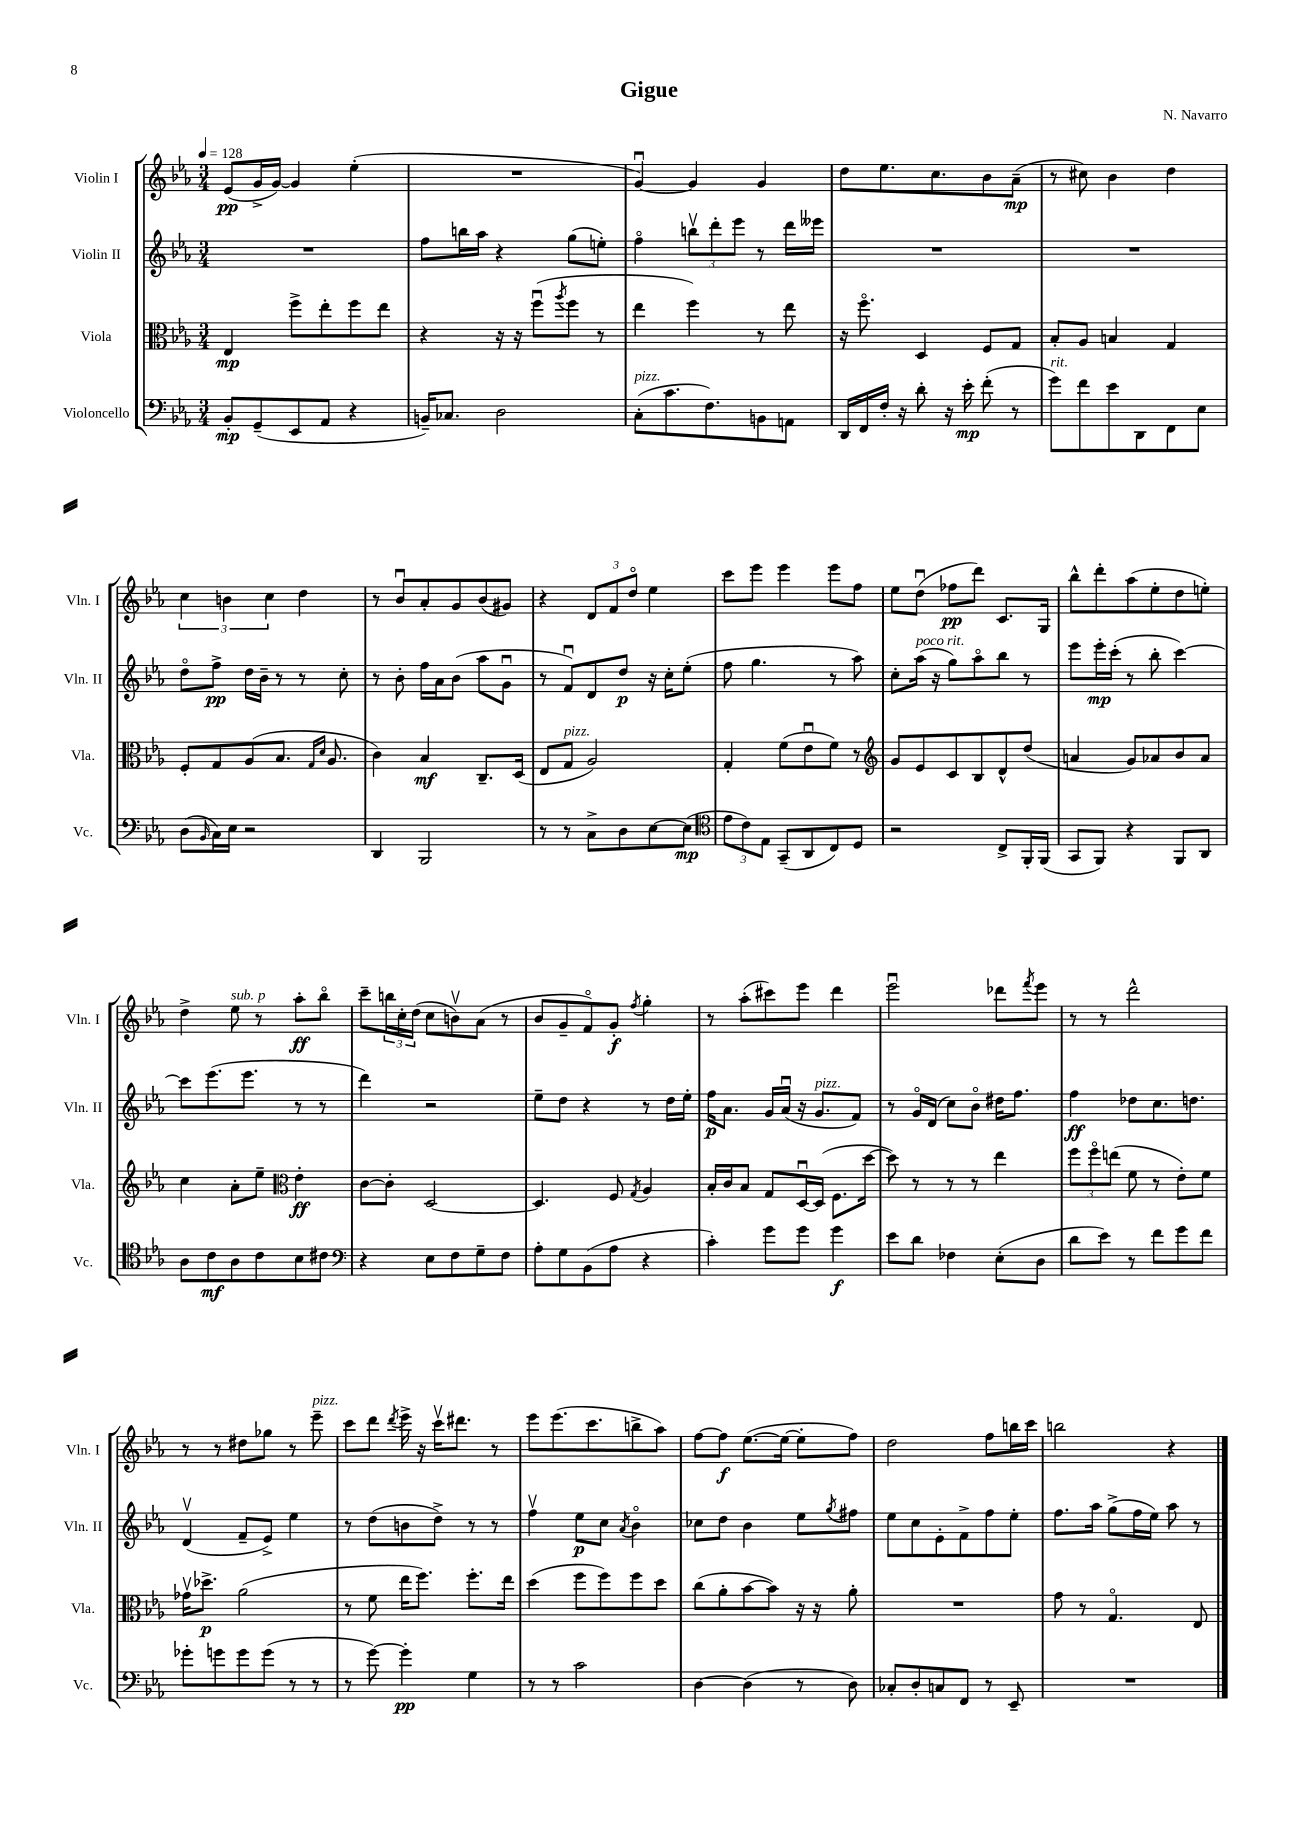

**kern	**dynam	**kern	**dynam	**kern	**dynam	**kern	**dynam
*part4	*part4	*part3	*part3	*part2	*part2	*part1	*part1
*staff4	*staff4	*staff3	*staff3	*staff2	*staff2	*staff1	*staff1
*I"Violoncello	*	*I"Viola	*	*I"Violin II	*	*I"Violin I	*
*I'Vc.	*	*I'Vla.	*	*I'Vln. II	*	*I'Vln. I	*
*clefF4	*	*clefC3	*	*clefG2	*	*clefG2	*
*k[b-e-a-]	*	*k[b-e-a-]	*	*k[b-e-a-]	*	*k[b-e-a-]	*
*M3/4	*	*M3/4	*	*M3/4	*	*M3/4	*
*MM128	*	*MM128	*	*MM128	*	*MM128	*
=1	=1	=1	=1	=1	=1	=1	=1
8BB-'/L	mp	4E-/	mp	2.r	.	(8e-/L	pp
(8GG~/	.	.	.	.	.	16g^/L	.
.	.	.	.	.	.	[16g/JJ)	.
8EE-/	.	8ff^\L	.	.	.	4g/]	.
8AA-/J	.	8ee-'\	.	.	.	.	.
4r	.	8ff\	.	.	.	(4ee-'\	.
.	.	8ee-\J	.	.	.	.	.
=2	=2	=2	=2	=2	=2	=2	=2
16BBn~/KL)	.	4r	.	8ff\L	.	2.r	.
8.C-X/J	.	.	.	.	.	.	.
.	.	.	.	16bbn\L	.	.	.
.	.	.	.	16aa-\JJ	.	.	.
2D\	.	16r	.	4r	.	.	.
.	.	16r	.	.	.	.	.
.	.	(8ffu\L	.	.	.	.	.
.	.	8qaa-/	.	.	.	.	.
.	.	8ff\J	.	(8gg\L	.	.	.
.	.	8r	.	8een'\J)	.	.	.
=3	=3	=3	=3	=3	=3	=3	=3
!LO:TX:a:i:t=pizz.	!	!	!	!	!	!	!
(8C'\L	.	4ee-\	.	4ff\	.	[4gu/)	.
8.c\	.	.	.	.	.	.	.
.	.	4ff\)	.	12bbnv\L	.	4g/]	.
8.F\)	.	.	.	.	.	.	.
.	.	.	.	12ddd'\	.	.	.
.	.	.	.	12eee-\J	.	.	.
8BBn\	.	8r	.	8r	.	4g/	.
8AAn\J	.	8ee-\	.	16ddd\LL	.	.	.
.	.	.	.	16eee--X\JJ	.	.	.
=4	=4	=4	=4	=4	=4	=4	=4
16DD/LL	.	16r	.	2.r	.	8dd\L	.
16FF/	.	8.ff\	.	.	.	.	.
16F'/JJ	.	.	.	.	.	8.ee-\	.
16r	.	.	.	.	.	.	.
8d'\	.	4D/	.	.	.	.	.
.	.	.	.	.	.	8.cc\	.
16r	.	.	.	.	.	.	.
16e-'\	mp	.	.	.	.	.	.
(8f'\	.	8F/L	.	.	.	8b-\	.
8r	.	8G/J	.	.	.	(8a-~\J	mp
=5	=5	=5	=5	=5	=5	=5	=5
!LO:TX:a:i:t=rit.	!	!	!	!	!	!	!
8g\L)	.	8B-'/L	.	2.r	.	8r	.
8f\	.	8A-/J	.	.	.	8cc#X\)	.
8e-\	.	4Bn/	.	.	.	4b-\	.
8DD\	.	.	.	.	.	.	.
8FF\	.	4G/	.	.	.	4dd\	.
8E-\J	.	.	.	.	.	.	.
!!LO:LB:g=z
=6	=6	=6	=6	=6	=6	=6	=6
(8D\L	.	8F'/L	.	8dd\L	.	6cc\	.
16qqBB-/	.	.	.	.	.	.	.
16C\L)	.	8G/	.	8ff^\J	pp	.	.
.	.	.	.	.	.	6bn\	.
16E-\JJ	.	.	.	.	.	.	.
2r	.	(8A-/	.	16dd\LL	.	.	.
.	.	.	.	16b-~\JJ	.	.	.
.	.	.	.	.	.	6cc\	.
.	.	8.B-/J	.	8r	.	.	.
.	.	.	.	8r	.	4dd\	.
.	.	16qqG/LL	.	.	.	.	.
.	.	16qqd/JJ	.	.	.	.	.
.	.	8.A-/	.	.	.	.	.
.	.	.	.	8cc'\	.	.	.
=7	=7	=7	=7	=7	=7	=7	=7
4DD/	.	4c\)	.	8r	.	8r	.
.	.	.	.	8b-'\	.	8b-u/L	.
2BBB-/	.	4B-/	mf	16ff\LL	.	8a-'/	.
.	.	.	.	16a-\J	.	.	.
.	.	.	.	(8b-\J	.	8g/	.
.	.	8.C~/L	.	8aa-\L	.	(8b-/	.
.	.	.	.	8gu\J	.	8g#X/J)	.
.	.	(16D/Jk	.	.	.	.	.
=8	=8	=8	=8	=8	=8	=8	=8
8r	.	8E-/L	.	8r	.	4r	.
!	!	!LO:TX:a:i:t=pizz.	!	!	!	!	!
8r	.	8G/J	.	8fu/L)	.	.	.
8C^\L	.	2A-/)	.	8d/	.	12d/L	.
.	.	.	.	.	.	12f/	.
8D\	.	.	.	8dd/J	p	.	.
.	.	.	.	.	.	12dd/J	.
[8E-\	.	.	.	16r	.	4ee-\	.
.	.	.	.	16cc'\KL	.	.	.
(8E-\J]	mp	.	.	(8ee-'\J	.	.	.
=9	=9	=9	=9	=9	=9	=9	=9
*clefC4	*	*	*	*	*	*	*
12e-\L	.	4G'/	.	8ff\	.	8ccc\L	.
12c\)	.	.	.	.	.	.	.
.	.	.	.	4.gg\	.	8eee-\J	.
12E-\J	.	.	.	.	.	.	.
(8GG~/L	.	(8f\L	.	.	.	4eee-\	.
8AA-/	.	8e-u\	.	.	.	.	.
8C/)	.	8f\J)	.	8r	.	8eee-\L	.
8D/J	.	8r	.	8aa-\)	.	8ff\J	.
=10	=10	=10	=10	=10	=10	=10	=10
*	*	*clefG2	*	*	*	*	*
2r	.	8g/L	.	8cc'\L	.	8ee-\L	.
!	!	!	!	!LO:TX:a:i:t=poco rit.	!	!	!
.	.	8e-/	.	(16aa-\Jk	.	(8ddu\J	.
.	.	.	.	16r	.	.	.
.	.	8c/	.	8gg\L)	.	8ff-X\L	pp
.	.	8B-/	.	8aa-\	.	8ddd\J)	.
8C^/L	.	8d^^/	.	8bb-\J	.	8.c/L	.
16FF'/L	.	(8dd/J	.	8r	.	.	.
(16FF/JJ	.	.	.	.	.	16G/Jk	.
=11	=11	=11	=11	=11	=11	=11	=11
8GG/L	.	4an/	.	8eee-\L	.	8bb-^^\L	.
8FF/J)	.	.	.	16eee-'\L	mp	8ddd'\	.
.	.	.	.	(16ccc'\JJ	.	.	.
4r	.	8g/L)	.	8r	.	(8aa-\	.
.	.	8a-X/	.	8bb-'\	.	8ee-'\	.
8FF/L	.	8b-/	.	[4ccc\)	.	8dd\	.
8AA-/J	.	8a-/J	.	.	.	8een'\J)	.
!!LO:LB:g=z
=12	=12	=12	=12	=12	=12	=12	=12
8A-\L	.	4cc\	.	8ccc\L]	.	4dd^\	.
8c\	mf	.	.	(8.eee-\	.	.	.
!	!	!	!	!	!	!LO:TX:a:i:t=sub. p	!
8A-\	.	8a-'\L	.	.	.	8ee-\	.
.	.	.	.	8.eee-\J	.	.	.
8c\	.	8ee-~\J	.	.	.	8r	.
*	*	*clefC3	*	*	*	*	*
8B-\	.	4e-'\	ff	8r	.	8aa-'\L	ff
8c#X\J	.	.	.	8r	.	8bb-\J	.
=13	=13	=13	=13	=13	=13	=13	=13
*clefF4	*	*	*	*	*	*	*
4r	.	[8c\L	.	4ddd\)	.	8ccc~\L	.
.	.	8c'\J]	.	.	.	24bbn\L	.
.	.	.	.	.	.	24cc'\	.
.	.	.	.	.	.	(24dd\JJ	.
8E-\L	.	[2D/	.	2r	.	8cc\L	.
8F\	.	.	.	.	.	8bnv\)	.
8G~\	.	.	.	.	.	(8a-\J	.
8F\J	.	.	.	.	.	8r	.
=14	=14	=14	=14	=14	=14	=14	=14
8A-'\L	.	4.D/]	.	8ee-~\L	.	8b-/L	.
8G\	.	.	.	8dd\J	.	8g~/	.
(8BB-\	.	.	.	4r	.	8f/)	.
8A-\J	.	8F/	.	.	.	8g'/J	f
.	.	8qG/	.	.	.	8qff/	.
4r	.	4A-/	.	8r	.	4gg'\	.
.	.	.	.	16dd\LL	.	.	.
.	.	.	.	16ee-'\JJ	.	.	.
=15	=15	=15	=15	=15	=15	=15	=15
4c'\)	.	16B-'/LL	.	16ff\KL	p	8r	.
.	.	16c/J	.	8.a-\J	.	.	.
.	.	8B-/J	.	.	.	(8aa-'\L	.
8g\L	.	8G/L	.	16g/LL	.	8ccc#X\)	.
.	.	.	.	(16a-u/JJ	.	.	.
8g\J	.	[16Du/L	.	16r	.	8eee-\J	.
!	!	!	!	!LO:TX:a:i:t=pizz.	!	!	!
.	.	(16D/JJ]	.	8.g/L	.	.	.
4g\	f	8.F\L	.	.	.	4ddd\	.
.	.	.	.	8f/J)	.	.	.
.	.	[16dd\Jk	.	.	.	.	.
=16	=16	=16	=16	=16	=16	=16	=16
8e-\L	.	8dd\])	.	8r	.	2eee-u\	.
8d\J	.	8r	.	16g/LL	.	.	.
.	.	.	.	(16d/JJ	.	.	.
4F-X\	.	8r	.	8cc\L)	.	.	.
.	.	8r	.	8b-\J	.	.	.
(8E-'\L	.	4ee-\	.	16dd#X\KL	.	8ddd-X\L	.
.	.	.	.	8.ff\J	.	.	.
.	.	.	.	.	.	8qfff/	.
8D\J	.	.	.	.	.	8eee-\J	.
=17	=17	=17	=17	=17	=17	=17	=17
8d\L	.	12ff\L	.	4ff\	ff	8r	.
.	.	12ff\	.	.	.	.	.
8e-\J)	.	.	.	.	.	8r	.
.	.	(12een\J	.	.	.	.	.
8r	.	8f\	.	8dd-X\L	.	2ddd^^\	.
8f\L	.	8r	.	8.cc\	.	.	.
8g\	.	8e-'\L)	.	.	.	.	.
.	.	.	.	8.ddn\J	.	.	.
8f\J	.	8f\J	.	.	.	.	.
!!LO:LB:g=z
=18	=18	=18	=18	=18	=18	=18	=18
8g-X'\L	.	16g-Xv\KL	.	(4dv/	.	8r	.
.	.	8.dd-X^\J	p	.	.	.	.
8gn\	.	.	.	.	.	8r	.
8g\	.	(2a-\	.	8f~/L	.	8dd#X\L	.
(8g\J	.	.	.	8e-^/J)	.	8gg-X\J	.
8r	.	.	.	4ee-\	.	8r	.
!	!	!	!	!	!	!LO:TX:a:i:t=pizz.	!
8r	.	.	.	.	.	8eee-~\	.
=19	=19	=19	=19	=19	=19	=19	=19
8r	.	8r	.	8r	.	8ccc\L	.
[8g\)	.	8f\	.	(8dd\L	.	8ddd\J	.
.	.	.	.	.	.	8qddd/	.
4g'\]	pp	16ee-\KL	.	8bn\	.	16eee-^\	.
.	.	8.ff\J)	.	.	.	16r	.
.	.	.	.	8dd^\J)	.	16cccv\KL	.
.	.	.	.	.	.	8.ddd#X\J	.
4G\	.	8.ff'\L	.	8r	.	.	.
.	.	.	.	8r	.	8r	.
.	.	16ee-\Jk	.	.	.	.	.
=20	=20	=20	=20	=20	=20	=20	=20
8r	.	(4dd\	.	4ffv\	.	8eee-\L	.
8r	.	.	.	.	.	(8.eee-\	.
2c\	.	8ff\L	.	8ee-\L	p	.	.
.	.	.	.	.	.	8.ccc\	.
.	.	8ff\)	.	8cc\J	.	.	.
.	.	.	.	8qa-/	.	.	.
.	.	8ff\	.	4b-\	.	8bbn^\	.
.	.	8dd\J	.	.	.	8aa-\J)	.
=21	=21	=21	=21	=21	=21	=21	=21
[4D\	.	(8cc\L	.	8cc-X\L	.	[8ff\L	.
.	.	8a-'\	.	8dd\J	.	8ff\J]	f
(4D\]	.	[8b-\	.	4b-\	.	([8.ee-\L	.
.	.	8b-\J])	.	.	.	.	.
.	.	.	.	.	.	16ee-\Jk_	.
8r	.	16r	.	8ee-\L	.	8ee-'\L]	.
.	.	16r	.	.	.	.	.
.	.	.	.	8qgg/	.	.	.
8D\)	.	8a-'\	.	8ff#X\J	.	8ff\J)	.
=22	=22	=22	=22	=22	=22	=22	=22
8C-X'/L	.	2.r	.	8ee-\L	.	2dd\	.
8D'/	.	.	.	8cc\	.	.	.
8Cn/	.	.	.	8e-'\	.	.	.
8FF/J	.	.	.	8f^\	.	.	.
8r	.	.	.	8ff\	.	8ff\L	.
8EE-~/	.	.	.	8ee-'\J	.	16bbn\L	.
.	.	.	.	.	.	16ccc\JJ	.
=23	=23	=23	=23	=23	=23	=23	=23
2.r	.	8g\	.	8.ff\L	.	2bbn\	.
.	.	8r	.	.	.	.	.
.	.	.	.	16aa-\Jk	.	.	.
.	.	4.G/	.	(8gg^\L	.	.	.
.	.	.	.	16ff\L	.	.	.
.	.	.	.	16ee-\JJ)	.	.	.
.	.	.	.	8aa-\	.	4r	.
.	.	8E-/	.	8r	.	.	.
==	==	==	==	==	==	==	==
*-	*-	*-	*-	*-	*-	*-	*-
